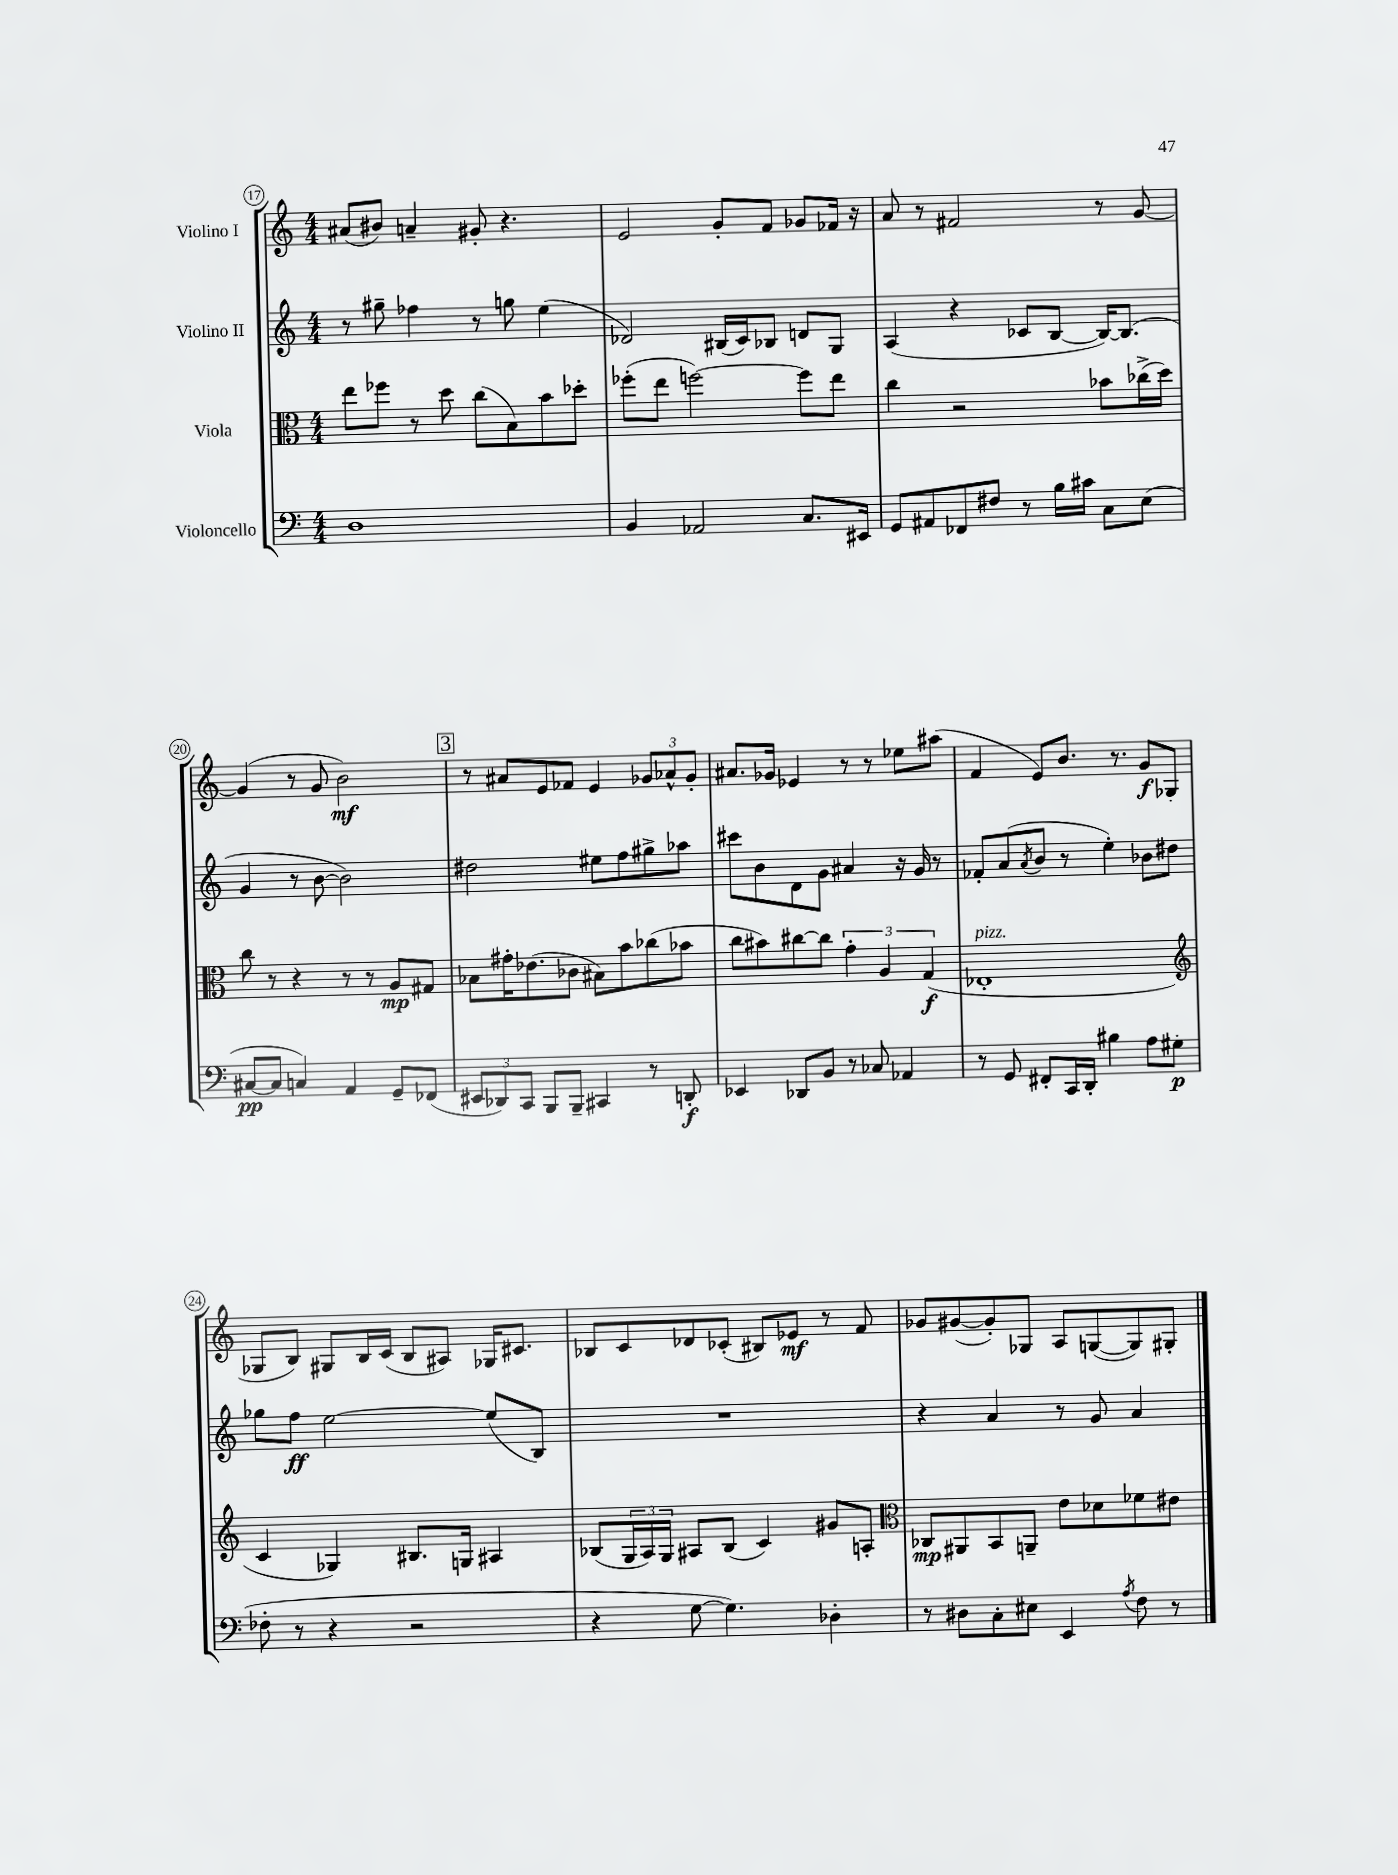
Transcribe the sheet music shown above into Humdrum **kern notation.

**kern	**dynam	**kern	**dynam	**kern	**dynam	**kern	**dynam
*part4	*part4	*part3	*part3	*part2	*part2	*part1	*part1
*staff4	*staff4	*staff3	*staff3	*staff2	*staff2	*staff1	*staff1
*I"Violoncello	*	*I"Viola	*	*I"Violino II	*	*I"Violino I	*
*clefF4	*	*clefC3	*	*clefG2	*	*clefG2	*
*k[]	*	*k[]	*	*k[]	*	*k[]	*
*M4/4	*	*M4/4	*	*M4/4	*	*M4/4	*
=17	=17	=17	=17	=17	=17	=17	=17
1D	.	8ee\L	.	8r	.	(8a#X/L	.
.	.	8ff-X\J	.	8gg#X~\	.	8b#X/J)	.
.	.	8r	.	4ff-X\	.	4an~/	.
.	.	8dd\	.	.	.	.	.
.	.	(8cc\L	.	8r	.	8g#X'/	.
.	.	8B\)	.	8ggn\	.	4.r	.
.	.	8b\	.	(4ee\	.	.	.
.	.	8dd-X'\J	.	.	.	.	.
=18	=18	=18	=18	=18	=18	=18	=18
4BB/	.	(8ff-X'\L	.	2d-X/)	.	2e/	.
.	.	8ee\J	.	.	.	.	.
2AA-X/	.	[2ffn\)	.	.	.	.	.
.	.	.	.	(16B#X/LL	.	8g'/L	.
.	.	.	.	16c/J)	.	.	.
.	.	.	.	8B-X/J	.	8f/J	.
8.C/L	.	8ff\L]	.	8dn/L	.	8g-X/L	.
.	.	8ee\J	.	8G/J	.	16f-X/Jk	.
16EE#X/Jk	.	.	.	.	.	16r	.
=19	=19	=19	=19	=19	=19	=19	=19
8GG/L	.	4cc\	.	(4A/	.	8a/	.
8AA#X/	.	.	.	.	.	8r	.
8FF-X/	.	2r	.	4r	.	2f#X/	.
8F#X/J	.	.	.	.	.	.	.
8r	.	.	.	8c-X/L	.	.	.
16B\LL	.	.	.	[8B/J	.	.	.
16c#X\JJ	.	.	.	.	.	.	.
8C\L	.	8b-X\L	.	16B/KL_)	.	8r	.
.	.	.	.	(8.B/J]	.	.	.
(8E\J	.	(16cc-X^\L	.	.	.	[8g/	.
.	.	16dd\JJ)	.	.	.	.	.
!!LO:LB:g=z
=20	=20	=20	=20	=20	=20	=20	=20
[8C#X/L	pp	8cc\	.	4g/	.	(4g/]	.
8C#/J]	.	8r	.	.	.	.	.
4Cn/)	.	4r	.	8r	.	8r	.
.	.	.	.	[8b\	.	8g/	.
4AA/	.	8r	.	2b\])	.	2b\)	mf
.	.	8r	.	.	.	.	.
8GG~/L	.	8A/L	mp	.	.	.	.
(8FF-X/J	.	8G#X/J	.	.	.	.	.
!!LO:REH:place=s1:t=3
=21	=21	=21	=21	=21	=21	=21	=21
12EE#X/L	.	8B-X\L	.	2dd#X\	.	8r	.
12DD-X/)	.	.	.	.	.	.	.
.	.	16g#X'\K	.	.	.	8a#X/L	.
12CC/J	.	.	.	.	.	.	.
.	.	(8.e-X\	.	.	.	.	.
8BBB/L	.	.	.	.	.	8e/	.
8BBB~/J	.	8c-X\J	.	.	.	8f-X/J	.
4CC#X/	.	8B#X\L)	.	8ee#X\L	.	4e/	.
.	.	8b\	.	8ff\	.	.	.
8r	.	(8cc-X\	.	8gg#X^\	.	12g-X/L	.
.	.	.	.	.	.	12a-X^^/	.
8DDn'/	f	8b-X\J	.	8aa-X\J	.	.	.
.	.	.	.	.	.	12g-'/J	.
=22	=22	=22	=22	=22	=22	=22	=22
4EE-X/	.	8cc\L	.	8ccc#X\L	.	8.a#X/L	.
.	.	8b#X\)	.	8b\	.	.	.
.	.	.	.	.	.	16g-X/Jk	.
8DD-X/L	.	[8cc#X\	.	8d\	.	4e-X/	.
8BB/J	.	8cc#\J]	.	8g\J	.	.	.
8r	.	6g'\	.	4a#X/	.	8r	.
8C-X/	.	.	.	.	.	8r	.
.	.	6A/	.	.	.	.	.
4AA-X/	.	.	.	16r	.	8ee-X\L	.
.	.	.	.	16g/	.	.	.
.	.	(6G/	f	.	.	.	.
.	.	.	.	8r	.	(8aa#X\J	.
=23	=23	=23	=23	=23	=23	=23	=23
!	!	!LO:TX:a:i:t=pizz.	!	!	!	!	!
8r	.	1E-X'	.	8f-X'/L	.	4f/	.
8GG/	.	.	.	(8a/	.	.	.
.	.	.	.	8qa/	.	.	.
8FF#X'/L	.	.	.	8b/J	.	8e/L)	.
16CC/L	.	.	.	8r	.	8.b/J	.
16DD'/JJ	.	.	.	.	.	.	.
4B#X\	.	.	.	4ee'\)	.	.	.
.	.	.	.	.	.	8.r	.
8A\L	.	.	.	8b-X\L	.	8g/L	f
(8G#X\J	p	.	.	8dd#X\J	.	(8G-X/J	.
!!LO:LB:g=z
=24	=24	=24	=24	=24	=24	=24	=24
*	*	*clefG2	*	*	*	*	*
8F-X'\	.	4c/	.	8gg-X\L	.	8G-X/L	.
8r	.	.	.	8ff\J	ff	8B/J)	.
4r	.	4G-X/)	.	[2ee\	.	8G#X/L	.
.	.	.	.	.	.	16B/L	.
.	.	.	.	.	.	(16c/JJ	.
2r	.	8.B#X/L	.	.	.	8B/L	.
.	.	.	.	.	.	8A#X/J)	.
.	.	16Gn/Jk	.	.	.	.	.
.	.	4A#X/	.	(8ee/L]	.	16G-X/KL	.
.	.	.	.	.	.	8.c#X/J	.
.	.	.	.	8B/J)	.	.	.
=25	=25	=25	=25	=25	=25	=25	=25
4r	.	(8B-X/L	.	1r	.	8B-X/L	.
.	.	24G/L	.	.	.	8c/	.
.	.	24A/)	.	.	.	.	.
.	.	24G/JJ	.	.	.	.	.
[8G\	.	8A#X/L	.	.	.	8d-X/	.
4.G\])	.	(8B-/J	.	.	.	(8c-X'/J	.
.	.	4c/)	.	.	.	8B#X/L)	.
.	.	.	.	.	.	8e-X/J	mf
4D-X'\	.	8g#X/L	.	.	.	8r	.
.	.	8An'/J	.	.	.	8f/	.
=26	=26	=26	=26	=26	=26	=26	=26
*	*	*clefC3	*	*	*	*	*
8r	.	8C-X/L	mp	4r	.	8g-X/L	.
8D#X\L	.	8AA#X/	.	.	.	([8g#X/	.
8C'\	.	8BB/	.	4a/	.	8g#'/])	.
8E#X\J	.	8AAn~/J	.	.	.	8G-X/J	.
4EE/	.	8e\L	.	8r	.	8A/L	.
.	.	8d-X\	.	8g/	.	([8Gn/	.
8qA/	.	.	.	.	.	.	.
8F\	.	8f-X\	.	4a/	.	8G/])	.
8r	.	8e#X\J	.	.	.	8G#X'/J	.
==	==	==	==	==	==	==	==
*-	*-	*-	*-	*-	*-	*-	*-
